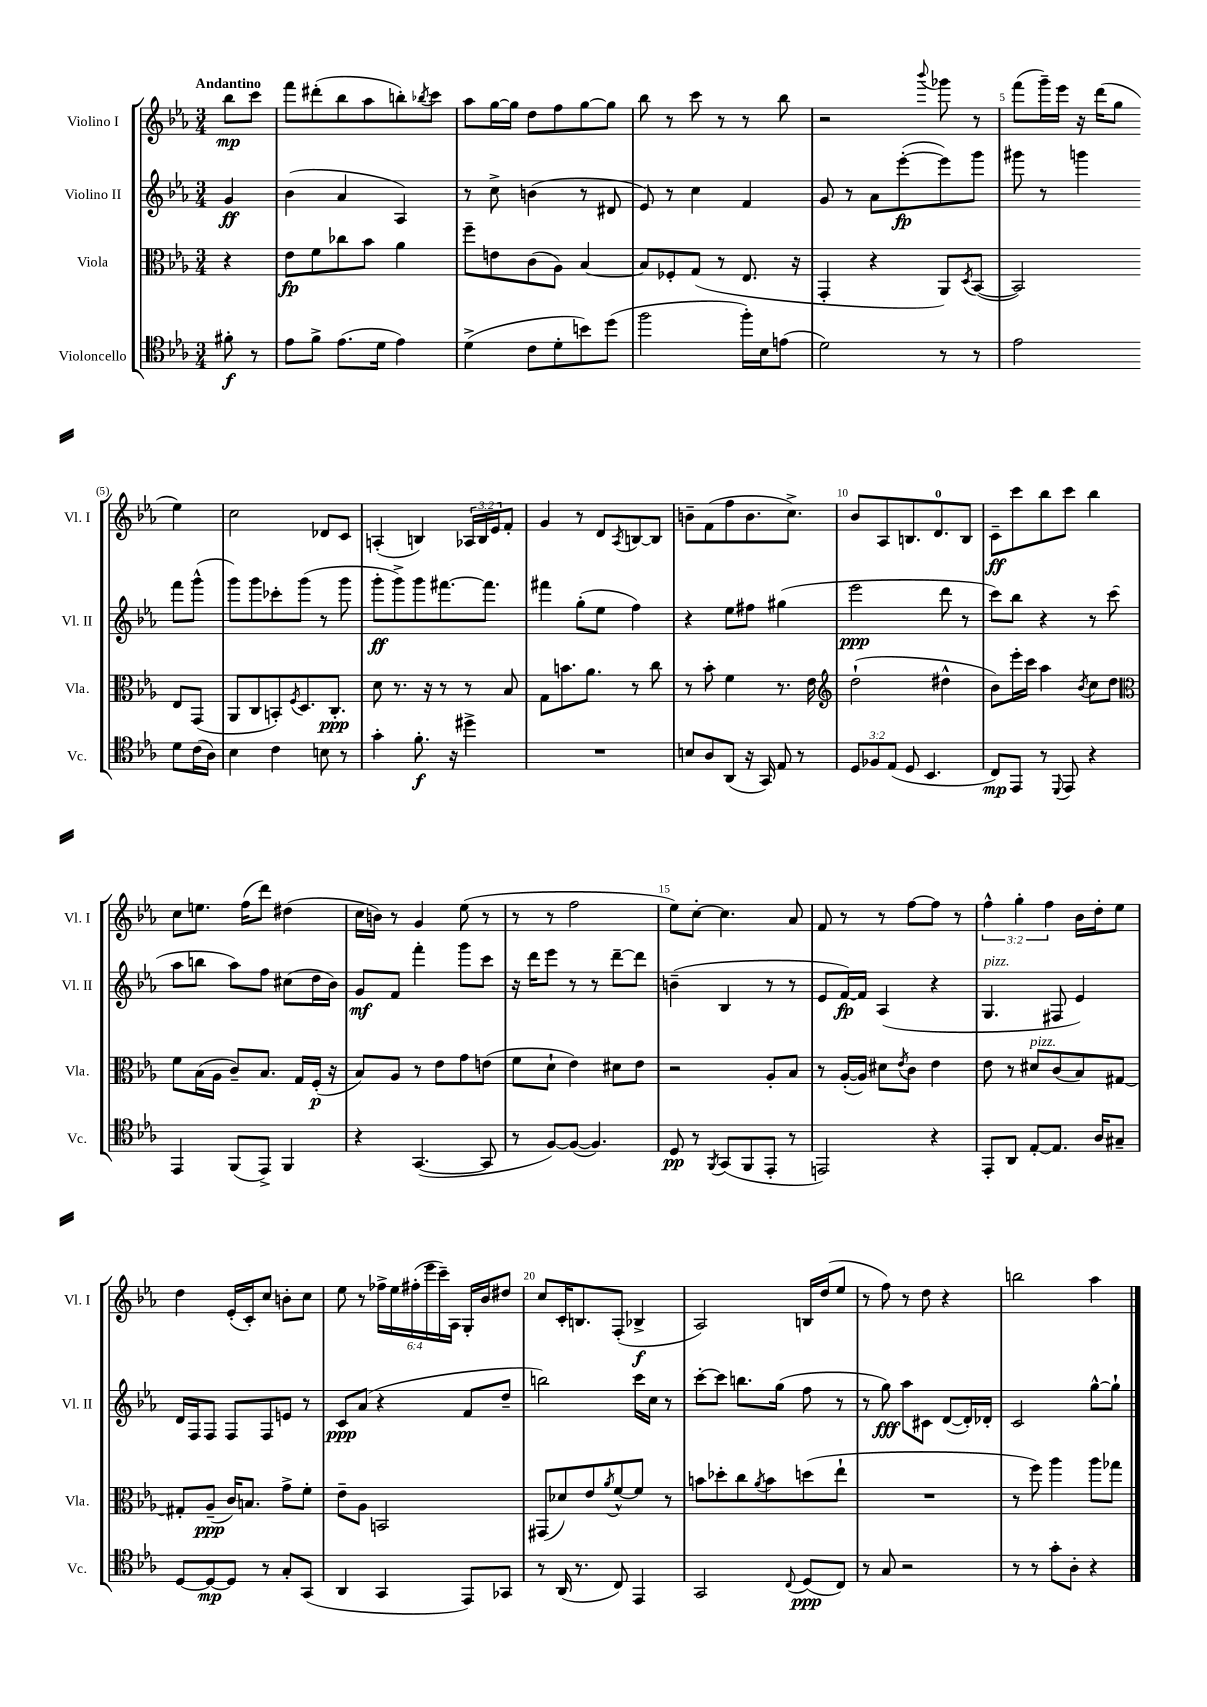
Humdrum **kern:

**kern	**kern	**kern	**kern
*staff4	*staff3	*staff2	*staff1
*clefC4	*clefC3	*clefG2	*clefG2
*k[b-e-a-]	*k[b-e-a-]	*k[b-e-a-]	*k[b-e-a-]
*M3/4	*M3/4	*M3/4	*M3/4
8f#'\	4r	4g/	8bb-\L
8r	.	.	8ccc\J
=	=	=	=
8e-\L	8e-\L	(4b-\	8fff\L
8f^\J	8f\	.	(8ddd#'\
(8.e-\L	8cc-\	4a-/	8bb-\
.	8b-\J	.	8aa-\
16d\Jk	.	.	.
4e-\)	4a-\	4A-/)	8bb'\)
.	.	.	8qbb-/
.	.	.	8ccc\J
=	=	=	=
(4d^\	8ff~\L	8r	8aa-\L
.	8e\	8cc^\	[16gg\L
.	.	.	16gg\]JJ
8c\L	(8c\	(4b\	8dd\L
8d'\	8A-\J)	.	8ff\
8b\)	[4B-/	8r	[8gg\
(8dd\J	.	8d#/	8gg\]J
=	=	=	=
2ff\	8B-/]L	8e-/)	8bb-\
.	8F-'/	8r	8r
.	(8G/J	4cc\	8ccc\
.	8r	.	8r
16ff'\LL)	8.E-/	4f/	8r
16B-\J	.	.	.
(8e\J	.	.	8bb-\
.	16r	.	.
=	=	=	=
2d\)	4GG'/	8g/	2r
.	.	8r	.
.	4r	8a-\L	.
.	.	([8eee-'\	.
.	.	.	8qqbbb-/
8r	8AA-/L)	8eee-\])	8ggg-\
.	8qD/	.	.
8r	([8BB-/J	8ggg\J	8r
=	=	=	=
2e-\	2BB-/])	8ggg#\	(8fff\L
.	.	8r	16ggg~\L)
.	.	.	16eee-\JJ
.	.	4ggg\	16r
.	.	.	(16ddd\LK
.	.	.	8gg\J
8d\L	8E-/L	8fff\L	4ee-\)
(16c\L	(8GG/J	(8ggg^^\J	.
16A-\JJ)	.	.	.
=	=	=	=
4B-\	8AA-/L	8ggg\L)	2cc\
.	8C/	8ggg\	.
4c\	8BB'/)	8ccc-'\	.
.	8qF/	.	.
.	8.D/	(8ggg\J	.
8B\	.	8r	8d-/L
.	8.C'/J	.	.
8r	.	8ggg\	8c/J
=	=	=	=
4g'\	8d\	8ggg'\L	(4A'/
.	8.r	8ggg^\)	.
8.f'\	.	8ggg\	4B/)
.	16r	.	.
.	8r	[8.fff#\	.
16r	.	.	.
4dd#^\	8r	.	24A-/LL
.	.	.	24B/
.	.	8.fff#\]J	.
.	.	.	24e-/J
.	8B-/	.	8f'/J
=	=	=	=
2.r	8G\L	4fff#\	4g/
.	8.b\	.	.
.	.	(8gg'\L	8r
.	8.a-\J	.	.
.	.	8ee-\J	8d/L
.	.	.	8qA-/
.	8r	4ff\)	[8B/
.	8cc\	.	8B/]J
=	=	=	=
8B/L	8r	4r	8b~\L
8A-/	8b-'\	.	(8f\
(8AA-/J	4f\	8ee-\L	8ff\
16r	.	8ff#\J	8.b\
16GG/)	.	.	.
8E-/	8.r	(4gg#\	.
.	.	.	8.cc^\J)
8r	.	.	.
.	16e-\	.	.
=	=	=	=
*	*clefG2	*	*
12D/L	(2dd`\	2eee-\	8b-/L
12F-/	.	.	.
.	.	.	8A-/
(12E-/J	.	.	.
8D/	.	.	8.B/
4.BB-/	.	.	.
.	.	.	8.d/
.	4dd#^^\	8ddd\	.
.	.	8r	8B/J
=	=	=	=
8C/L)	8b-\L)	8ccc\L)	8c~\L
8EE-/J	16eee-'\L	8bb-\J	8ccc\
.	16ccc\JJ	.	.
8r	4aa-\	4r	8bb-\
8qqDD/	.	.	.
8EE-/	.	.	8ccc\J
.	8qb-/	.	.
4r	8cc\L	8r	4bb-\
.	8dd\J	(8ccc\	.
=	=	=	=
*	*clefC3	*	*
4EE-/	8f\L	8aa-\L	8cc\L
.	(16B-\L	8bb\J	8.ee\J
.	16A-\JJ	.	.
(8FF/L	8c~/L)	8aa-\L)	.
.	.	.	(16ff\LK
8EE-^/J)	8.B-/J	8ff\J	8ddd\J)
4FF/	.	(8cc#\L	(4dd#\
.	16G/LL	.	.
.	(16F'/JJ	16dd\L	.
.	16r	16b-\JJ)	.
=	=	=	=
4r	8B-/L)	8g/L	16cc\LL
.	.	.	16b\JJ)
.	8A-/J	8f/J	8r
([4.GG/	8r	4fff'\	4g/
.	8e-\L	.	.
.	8g\	8ggg\L	(8ee-\
8GG/]	(8e\J	8ccc\J	8r
=	=	=	=
8r	8f\L	16r	8r
.	.	16ddd\LK	.
[8F/L)	8d`\J	8eee-\J	8r
(8F/_J	4e-\)	8r	2ff\
4.F/])	.	8r	.
.	8d#\L	[8ddd~\L	.
.	8e-\J	8ddd\]J	.
=	=	=	=
8D/	2r	(4b~\	8ee-\L)
8r	.	.	[8cc'\J
8qFF/	.	.	.
(8GG/L	.	4B-/	4.cc\]
8FF/	.	.	.
8EE-'/J	8A-'/L	8r	.
8r	8B-/J	8r	8a-/
=	=	=	=
2EE/)	8r	8e-/L	8f/
.	([16A-'/LL	[16f/L)	8r
.	16A-/]JJ)	16f/]JJ	.
.	8d#\L	(4A-/	8r
.	8qe-/	.	.
.	8c\J	.	[8ff\L
4r	4e-\	4r	8ff\]J
.	.	.	8r
=	=	=	=
8EE-'/L	8e-\	4.G/	6ff^^\
8AA-/J	8r	.	.
.	.	.	6gg'\
[8E-'/L	8d#/L	.	.
.	.	.	6ff\
8.E-/]J	(8c/	8F#/	.
.	8B-/)	4e-/)	16b-\LL
16A-/LK	.	.	16dd'\J
8G#~/J	[8G#/J	.	8ee-\J
=	=	=	=
[8D/L	8G#'/]L	16d/LL	4dd\
.	.	16F/J	.
8D/_	(8A-~/J	8F/J	.
8D/]J	16c/LK)	8F/L	(16e-'/LL
.	8.B/J	.	16c'/J)
8r	.	8F/	8cc/J
8G'/L	8g^\L	8e/J	8b'\L
(8GG/J	8f'\J	8r	8cc\J
=	=	=	=
4AA-/	8e-~\L	8c/L	8ee-\
.	8A-\J	(8a-/J	8r
4GG/	2BB/	4r	24ff-^\LL
.	.	.	24ee-\
.	.	.	(24ff#'\
.	.	.	24eee-\
.	.	.	24ccc~\)
.	.	.	24A-\JJ
8EE-/L)	.	8f/L	16G'/LL
.	.	.	16b-/J
8GG-/J	.	8dd~/J	8dd#/J
=	=	=	=
8r	(8GG#/L	2bb\)	8cc/L
(16AA-/	8d-/)	.	16c'/K
8.r	.	.	8.B/
.	8e-/	.	.
.	8qa-/	.	.
8C/)	[8f^^/	.	(8F'/J
4EE-/	8f/]J	16ccc\LL	4B-^/
.	.	16cc\JJ	.
.	8r	8r	.
=	=	=	=
2GG/	8b\L	[8ccc'\L	2A-/)
.	8dd-'\	8ccc\]J	.
.	8cc\	8.bb\L	.
.	8qa-/	.	.
.	8b\	.	.
.	.	(16gg\Jk	.
8qqC/	.	.	.
(8D/L	(8dd\	8ff\	16B/LL
.	.	.	(16dd/J
8C/J)	8ee-`\J	8r	8ee-/J
=	=	=	=
8r	2.r	8r	8r
8G/	.	8gg\)	8ff\)
2r	.	8aa-\L	8r
.	.	8c#\J	8dd\
.	.	([8d/L	4r
.	.	16d'/]L)	.
.	.	16d-'/JJ	.
=	=	=	=
8r	8r	2c/	2bb\
8r	8ff\)	.	.
8g'\L	4aa-\	.	.
8A-'\J	.	.	.
4r	8aa-\L	[8gg^^\L	4aa-\
.	8gg-\J	8gg`\]J	.
==	==	==	==
*-	*-	*-	*-
